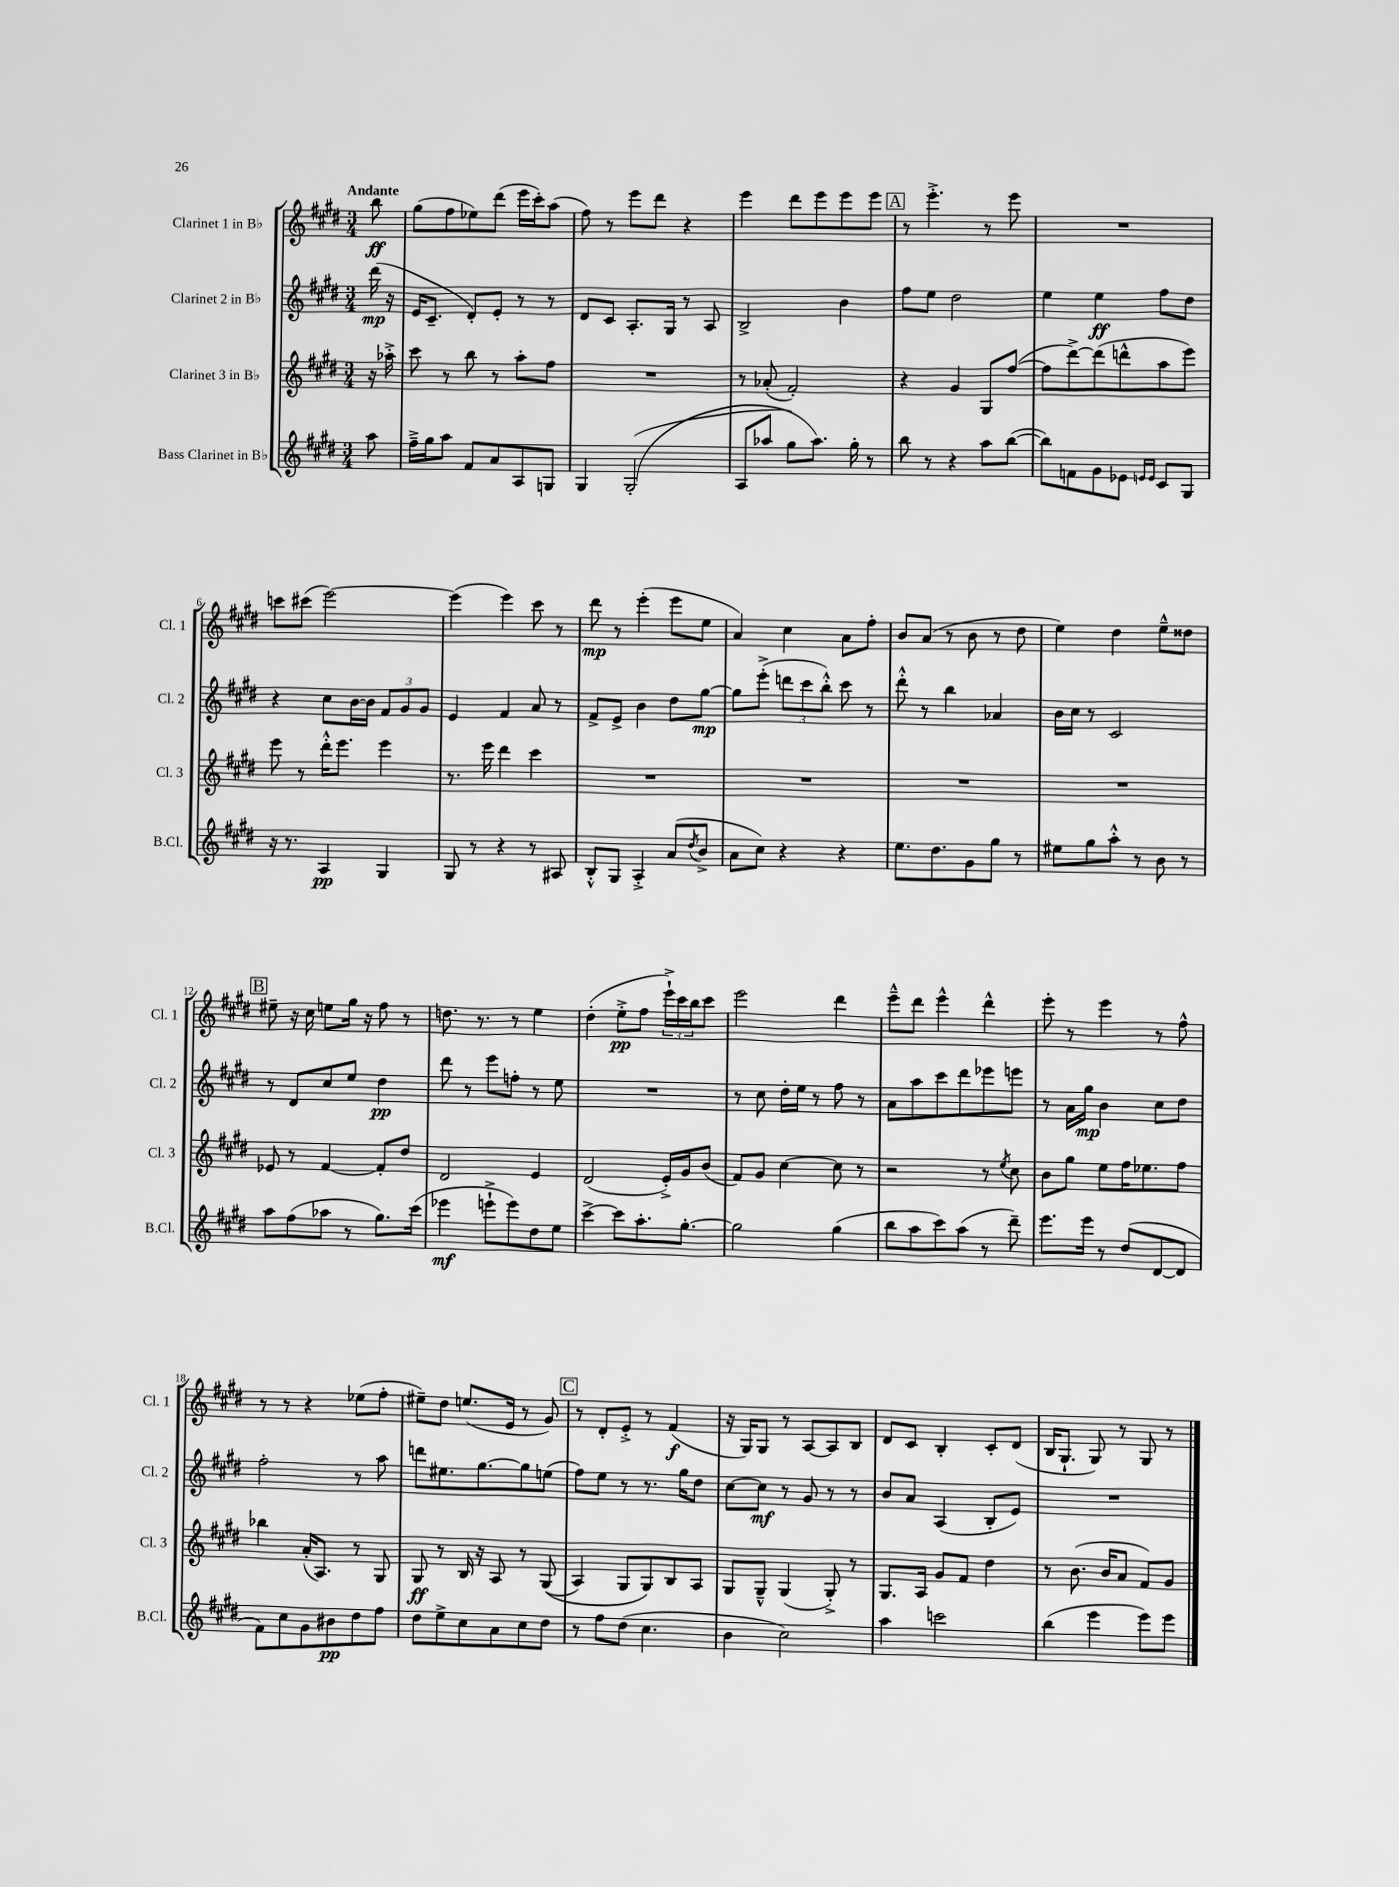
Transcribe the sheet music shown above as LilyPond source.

<<
\new StaffGroup <<
\new Staff = "s0" \with { instrumentName = "Clarinet 1 in Bb" shortInstrumentName = "Cl. 1" } {
    \clef treble \key e \major \numericTimeSignature \time 3/4 \partial 8 \tempo "Andante"
    b''8\ff |
    gis''8( fis''8 ees''8) dis'''8( e'''16 cis'''16-.) a''8( |
    fis''8) r8 e'''8 dis'''8 r4 |
    e'''4 dis'''8 e'''8 e'''8 e'''8 |
    \mark \markup { \box "A" } r8 e'''4.-.-> r8 e'''8 |
    R2. |
    c'''8 cis'''8( e'''2~) |
    e'''4( e'''4) cis'''8 r8 |
    dis'''8\mp r8 e'''4-.( e'''8 e''8 |
    a'4) cis''4 a'8 fis''8-. |
    b'8 a'8( r8 b'8 r8 dis''8 |
    e''4) dis''4 e''8---^ disis''8 |
    \mark \markup { \box "B" } eis''8-- r16 cis''16 e''8 gis''16 r16 fis''8 r8 |
    d''8. r8. r8 e''4 |
    dis''4-.( e''8-.->\pp fis''8 \tuplet 3/2 { e'''16-!->) cis'''16 b''16 } cis'''8 |
    e'''2 dis'''4 |
    e'''8---^ dis'''8 e'''4-^ dis'''4-^ |
    e'''8-. r8 e'''4 r8 fis''8-^ |
    r8 r8 r4 ees''8( fis''8-. |
    eis''8--) dis''8 e''8.( e'16 r8 gis'8) |
    \mark \markup { \box "C" } r8 dis'8-. e'8-.-> r8 fis'4\f( |
    r16 gis16) gis8 r8 a8~ a8 b8 |
    dis'8 cis'8 b4-. cis'8-. dis'8( |
    b16 gis8.-! gis8) r8 gis8 r8 \bar "|." |
}
\new Staff = "s1" \with { instrumentName = "Clarinet 2 in Bb" shortInstrumentName = "Cl. 2" } {
    \clef treble \key e \major \numericTimeSignature \time 3/4 \partial 8
    dis'''16\mp( r16 |
    e'16 cis'8.-- dis'8-.) e'8-. r8 r8 |
    dis'8 cis'8 a8.-. gis16 r8 a8 |
    b2-> b'4 |
    \mark \markup { \box "A" } fis''8 e''8 dis''2 |
    e''4 e''4\ff fis''8 dis''8 |
    r4 cis''8 b'16~ b'16 \tuplet 3/2 { fis'8 gis'8 gis'8 } |
    e'4 fis'4 a'8 r8 |
    fis'8-> e'8-> b'4 dis''8 gis''8~\mp |
    gis''8 e'''8-.->( \tuplet 3/2 { d'''8 cis'''8 b''8-.-^) } cis'''8 r8 |
    dis'''8-.-^ r8 b''4 aes'4 |
    b'16 cis''16 r8 cis'2 |
    \mark \markup { \box "B" } r8 dis'8 cis''8 e''8 dis''4\pp |
    dis'''8 r8 e'''8 f''8-. r8 e''8 |
    R2. |
    r8 cis''8 dis''16-. e''16 r8 fis''8 r8 |
    a'8 a''8 cis'''8 dis'''8 ees'''8 e'''8 |
    r8 a'16 gis''16\mp b'4 cis''8 dis''8 |
    fis''2-. r8 a''8 |
    d'''8 eis''8. gis''8.~ gis''8 e''8( |
    \mark \markup { \box "C" } fis''8) e''8 r8 r8. gis''16 dis''8 |
    cis''8~ cis''8\mf r8 gis'8 r8 r8 |
    b'8 a'8 a4( b8-. e'8) |
    R2. \bar "|." |
}
\new Staff = "s2" \with { instrumentName = "Clarinet 3 in Bb" shortInstrumentName = "Cl. 3" } {
    \clef treble \key e \major \numericTimeSignature \time 3/4 \partial 8
    r16 aes''16-.-> |
    cis'''8 r8 b''8 r8 a''8-. fis''8 |
    R2. |
    r8 aes'8-.( fis'2-.) |
    \mark \markup { \box "A" } r4 gis'4 gis8 fis''8~( |
    fis''8 dis'''8~->) dis'''8( d'''8-^ a''8 e'''8) |
    e'''8 r8 dis'''16-.-^ e'''8. e'''4 |
    r8. e'''16 dis'''4 cis'''4 |
    R2. |
    R2. |
    R2. |
    R2. |
    \mark \markup { \box "B" } ees'8 r8 fis'4~ fis'8-. dis''8 |
    dis'2 e'4 |
    dis'2( e'16-.->) gis'16 b'8( |
    fis'8) gis'8 cis''4~ cis''8 r8 |
    r2 r8 \acciaccatura { e''8 } cis''8 |
    b'8 gis''8 e''8 fis''16 ees''8. fis''8 |
    bes''4 a'16-.( a8.) r8 gis8 |
    gis8\ff r8 b16 r16 a8 r8 gis8(\( |
    \mark \markup { \box "C" } a4) gis8 gis8\) b8 a8 |
    gis8 gis8---^ gis4( gis8-.->) r8 |
    gis8. a16 gis'8 fis'8 dis''4 |
    r8 b'8.( b'16 a'8 fis'8) gis'8 \bar "|." |
}
\new Staff = "s3" \with { instrumentName = "Bass Clarinet in Bb" shortInstrumentName = "B.Cl." } {
    \clef treble \key e \major \numericTimeSignature \time 3/4 \partial 8
    a''8 |
    fis''16---> gis''16 a''8 fis'8 a'8 a8 g8 |
    gis4 gis2-.(\( |
    a8 aes''8 gis''8) aes''8.\) gis''16-. r8 |
    \mark \markup { \box "A" } b''8 r8 r4 a''8 b''8~( |
    b''8) f'8 gis'8 ees'8 \grace { e'16 e'16 } cis'8 gis8 |
    r16 r8. a4\pp gis4 |
    gis8 r8 r4 r8 ais8 |
    b8-.-^ gis8 a4-.-> a'8( \acciaccatura { dis''8 } b'8-> |
    a'8 cis''8) r4 r4 |
    e''8. dis''8. gis'8 gis''8 r8 |
    eis''8 gis''8 a''8-.-^ r8 b'8 r8 |
    \mark \markup { \box "B" } a''8 fis''8( aes''8 r8 gis''8.) cis'''16( |
    ees'''4\mf e'''8-!-> e'''8) dis''8 e''8 |
    cis'''4~-> cis'''8 a''8.-. gis''8.~-. |
    gis''2 gis''4( |
    b''8 a''8 cis'''8) a''8( r8 dis'''8--) |
    e'''8. e'''16 r8 dis''8( dis'8~ dis'8 |
    fis'8) cis''8 gis'8 bis'8\pp dis''8 fis''8 |
    dis''8 e''8-> cis''8 a'8 cis''8 dis''8 |
    \mark \markup { \box "C" } r8 fis''8 dis''8( cis''4. |
    b'4 cis''2) |
    a''4 c'''2 |
    b''4( e'''4 e'''8) e'''8 \bar "|." |
}
>>
>>
